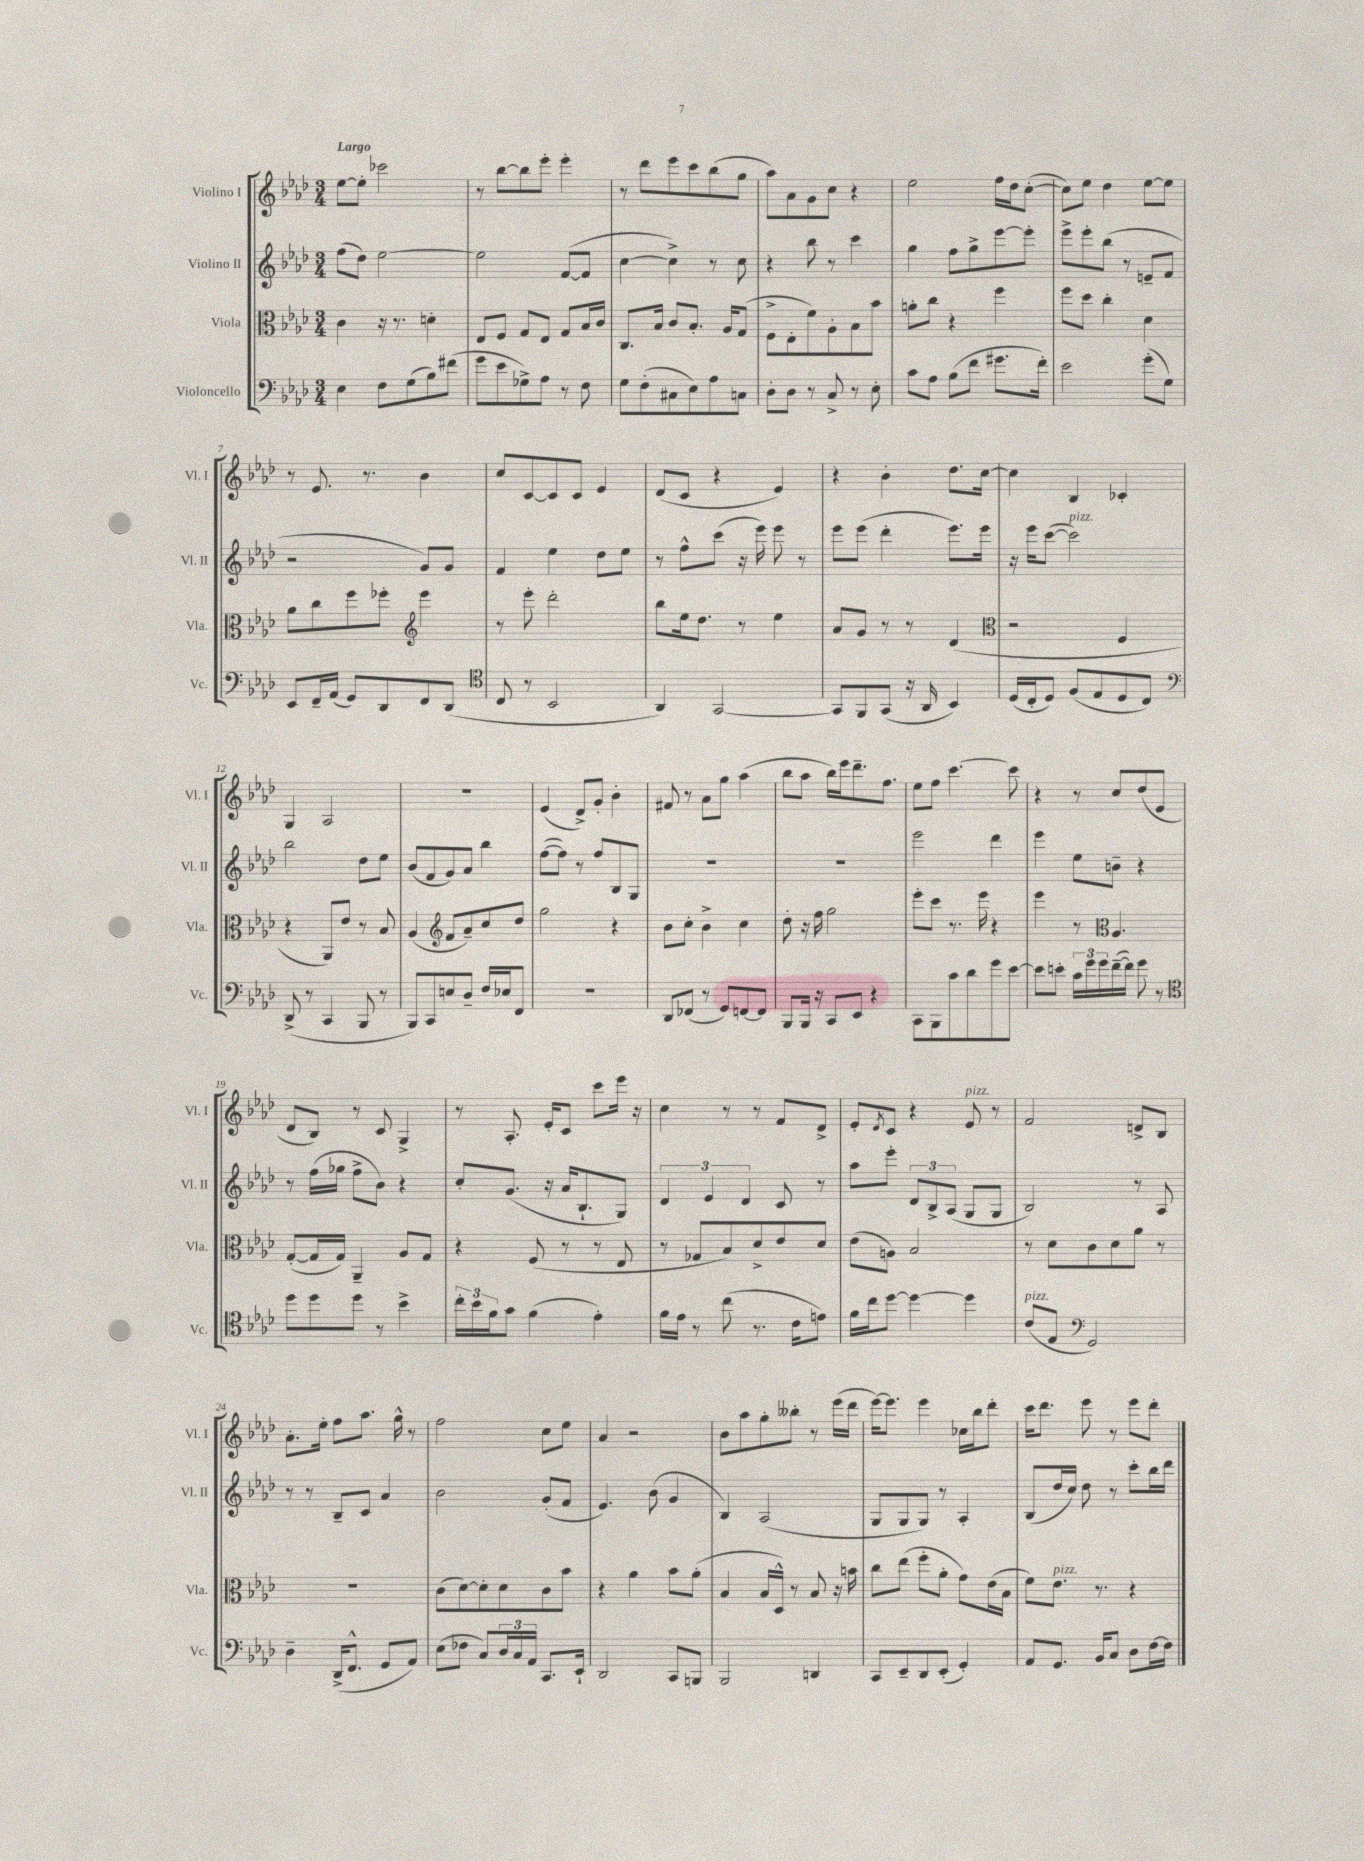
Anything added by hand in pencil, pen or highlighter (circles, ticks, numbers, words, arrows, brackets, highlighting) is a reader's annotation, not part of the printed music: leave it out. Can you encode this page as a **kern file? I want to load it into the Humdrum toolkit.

**kern	**kern	**kern	**kern
*staff4	*staff3	*staff2	*staff1
*clefF4	*clefC3	*clefG2	*clefG2
*k[b-e-a-d-]	*k[b-e-a-d-]	*k[b-e-a-d-]	*k[b-e-a-d-]
*M3/4	*M3/4	*M3/4	*M3/4
4E-	4c	(8ff	[8ee-
.	.	8dd-)	8ee-']
8F	16r	[2ee-	2ccc-
.	8.r	.	.
(8G	.	.	.
8B-)	4d'	.	.
(8f#	.	.	.
=	=	=	=
8g	8E-	2ee-]	8r
8e-	8F	.	[8bb-
8G-^)	8G	.	8bb-]
8A-	8E-	.	8eee-'
8r	8G	([8f	4eee-'
8F	16B-	8f]	.
.	16c	.	.
=	=	=	=
8G	8.C	[4cc	8r
(8F'	.	.	8ddd-
.	16B-	.	.
8C#	8c	4cc^])	8eee-
8E-)	8.B-'	.	8ccc
8A-	.	8r	(8bb-
.	16A-	.	.
8C	(8G	8cc	8gg
=	=	=	=
8D-'	8F^	4r	8aa-)
8D-	8E-'	.	8a-
8r	8f)	8bb-	8g
8C^	8A-'	8r	8cc
8r	8B-	4ccc	4r
8E-'	8b-	.	.
=	=	=	=
8c	8a'	4gg	2ee-
8A-	8cc	.	.
(8B-	4r	8ff	.
8f	.	8gg^	.
8.g#	4ff	[8eee-	16ff
.	.	.	16dd-
.	.	8eee-']	([8cc'
16f')	.	.	.
=	=	=	=
2e-	8ff	8eee-^	8cc])
.	8dd-	8eee-'	8ee-
.	4cc'	(8bb-	4dd-
.	.	8r	.
(8g'	4d-	8e~	[8ee-
8G)	.	8f	8ee-]
=	=	=	=
8EE-	8a-	2r	8r
16FF~	8cc	.	8.e-
(16AA-	.	.	.
8GG)	8ff	.	.
.	.	.	8.r
8DD-	8ff-'	.	.
*	*clefG2	*	*
8FF	4eee-	8g)	4b-
(8DD-	.	8g	.
=	=	=	=
*clefC4	*	*	*
8C	8r	4f	8cc
8r	8eee-'	.	[8c
2BB-	2ddd-'	4ee-	8c]
.	.	.	8c
.	.	8dd-	4e-
.	.	8ee-	.
=	=	=	=
4AA-)	8bb-	8r	(8d-
.	16ee-	8ff^^	8c
.	8.dd-	.	.
[2GG	.	(8ccc	4r
.	8r	16r	.
.	.	16eee-)	.
.	4ee-	8eee-	4e-)
.	.	8r	.
=	=	=	=
8GG]	8a-	8eee-	4r
8FF	8g	(8eee-	.
(8GG	8r	4ddd-'	4b-'
16r	8r	.	.
16AA-	.	.	.
4BB-)	(4d-	8.eee-)	8.dd-
.	.	16eee-	[16cc
=	=	=	=
*	*clefC3	*	*
(16D-	2r	16r	4cc]
16C'	.	16eee-	.
8D-)	.	([8ccc	.
(8F	.	2ccc])	4B-
8E-	.	.	.
8D-	4F	.	4c-'
8C)	.	.	.
=	=	=	=
*clefF4	*	*	*
(8DD-^	4r	2bb-	4G
8r	.	.	.
4CC	8AA-)	.	2A-
.	8e-	.	.
8BBB-	8r	8dd-	.
8r	8B-	8ee-	.
=	=	=	=
8BBB-)	(4A-	(8b-	2.r
8CC	.	8f	.
*	*clefG2	*	*
8E	8f	8g)	.
8D-~	8a-~)	8a-	.
16F	8cc	4bb-	.
16E-	.	.	.
8FF	8dd-	.	.
=	=	=	=
2.r	2gg	([8ff	(4e-
.	.	8ff])	.
.	.	8r	8d-^)
.	.	8ff	8g'
.	4r	8B-	4b-'
.	.	8G	.
=	=	=	=
8DD-	8b-	2.r	8f#
(8FF-	8cc'	.	8r
8r	4b-^	.	8a-
8GG)	.	.	8gg
[8FF	4cc	.	(4aa-
8FF]	.	.	.
=	=	=	=
8BBB-	8dd-'	2.r	8bb-
16BBB-	16r	.	8aa-
16r	16ff	.	.
8CC	2gg	.	16bb-)
.	.	.	16eee-
8EE-	.	.	8.ddd-~
4r	.	.	.
.	.	.	8.ff
=	=	=	=
8CC	8eee-'	2eee-	8ee-
8BBB-	8ccc	.	8ff
8c	8.r	.	[4.ccc
8d-	.	.	.
.	16eee-	.	.
8g	4r	4ddd-	.
[8e-	.	.	8ccc]
=	=	=	=
8e-]	4eee-	4eee-	4r
8e'	.	.	.
24c	8r	8ee-	8r
24g	.	.	.
24g	.	.	.
*	*clefC3	*	*
([16f~	4.A-	8b~	8cc
16f])	.	.	.
8g	.	4r	(8dd-
8r	.	.	8e-
=	=	=	=
*clefC4	*	*	*
8dd-	([8G'	8r	8d-
8dd-	16G]	(16ff	8B-)
.	16G)	16gg-	.
8dd-	4AA-~	8ff^	8r
8r	.	8b-)	8c
4b-^	8A-	4r	4G^
.	8G	.	.
=	=	=	=
24cc'	4r	8cc'	8r
24b-	.	.	.
24f	.	.	.
8g	.	(8.g	8.A-'
(4f	(8F	.	.
.	.	16r	16e-'
.	8r	16a-	8c
.	.	8.B-`	.
4e-')	8r	.	8ccc
.	8E-	8G)	16eee-
.	.	.	16r
=	=	=	=
16f	8r	6d-	4cc
16e-	.	.	.
8r	8G-	.	.
.	.	6e-	.
(8cc	8B-)	.	8r
.	.	6d-	.
8.r	8d-^	.	8r
.	8e-	8c	8f
16c	.	.	.
8e)	8d-	8r	8d-^
=	=	=	=
16f	(8e-	8aa-	8e-'
16cc	.	.	.
.	.	.	8qd-
[8dd-	8A)	8eee-'	8c
4dd-_	2B-	12d-	4r
.	.	12B-^	.
.	.	(12A-	.
4dd-]	.	8G	8e-
.	.	8G	8r
=	=	=	=
(8c	8r	2B-)	2f
8E-	8d-	.	.
*clefF4	*	*	*
2GG)	8c	.	.
.	8d-	.	.
.	8a-	8r	8d^
.	8r	8A-	8B-
=	=	=	=
4D-~	2.r	8r	8.a-'
.	.	8r	.
.	.	.	16ee-'
(16DD-^	.	8B-~	8ff
8.FF^^	.	.	.
.	.	8c	8.aa-
8GG	.	4a-	.
.	.	.	16gg^^
8AA-)	.	.	8r
=	=	=	=
(8E-	(8c	2b-	2ff
8F-	[8d-)	.	.
8C)	8d-']	.	.
24D-	8d-	.	.
24C	.	.	.
24AA-	.	.	.
8.CC	8c	(8g'	8cc
.	8b-	8f	8ee-
16EE-`	.	.	.
=	=	=	=
2DD-	4r	4.e-)	4a-
.	4a-	.	2r
.	.	(8b-	.
8CC	8b-	4g	.
8BBB	(8a-'	.	.
=	=	=	=
2BBB-	4B-	4B-)	8b-
.	.	.	8aa-
.	16B-	(2A-	8gg'
.	16D-^^)	.	.
.	8r	.	8bb--'
4DD	8B-	.	8r
.	16r	.	(16eee-
.	16b	.	16ddd-
=	=	=	=
8CC	8cc	8G	[16eee-)
.	.	.	8.eee-]
8EE-~	(8ee-	8G	.
8DD-	8ff'	8G)	4eee-
(8EE-'	8a-'	8r	.
4GG')	8g)	4A-'	16cc-
.	.	.	16bb-
.	(16e-	.	8ddd-'
.	16B-	.	.
=	=	=	=
8AA-	8f)	(8B-	16ccc
.	.	.	8.ddd-
8.GG	8.e-	16dd-	.
.	.	16cc)	.
.	.	8dd-	8eee-
16BB-	8.r	.	.
8C	.	8r	8r
8D-	4r	8ccc'	8eee-
[16F	.	16bb-	8ddd-'
16F]	.	16ddd-	.
==	==	==	==
*-	*-	*-	*-
